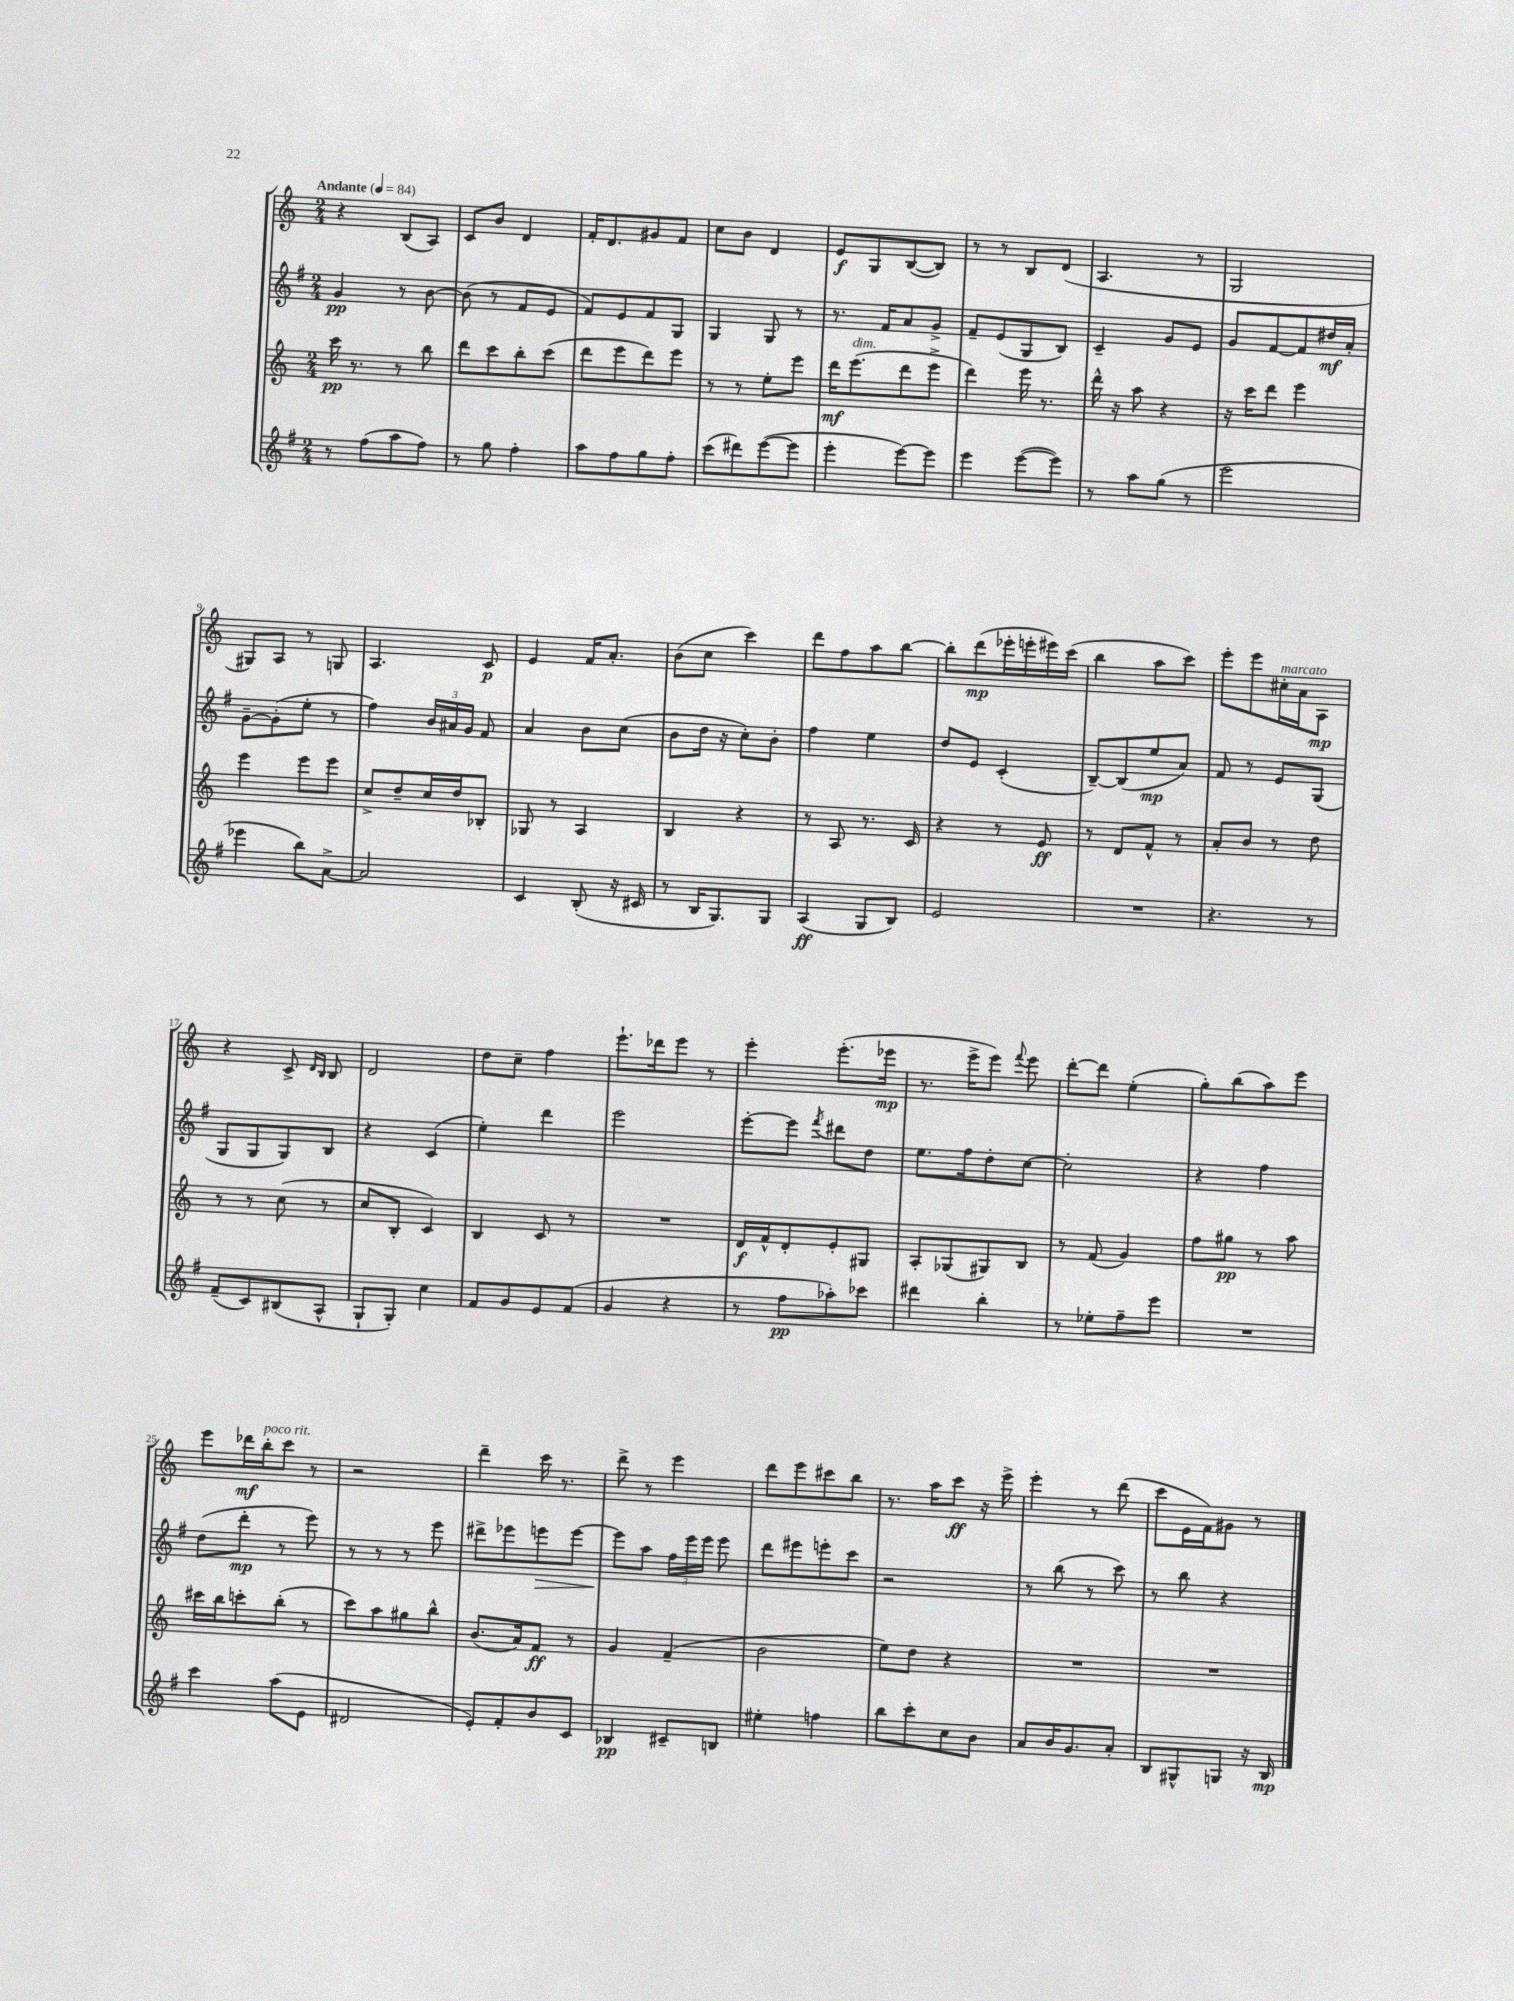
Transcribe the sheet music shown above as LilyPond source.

<<
\new StaffGroup <<
\new Staff = "s0" {
    \clef treble \key c \major \numericTimeSignature \time 2/4 \tempo "Andante" 4 = 84
    \autoBeamOff r4 b8[( a8]) |
    c'8[ b'8] d'4 |
    f'16[-. d'8. gis'8 f'8] |
    c''8[ b'8] d'4 |
    e'8[\f g8 b8~( b8]) |
    r8 r8 b8[ d'8]( |
    a4. r8 |
    g2 |
    gis8[) a8] r8 g8 |
    a4. c'8\p |
    e'4 f'16[ a'8.]-. |
    b'8[( c''8] c'''4) |
    d'''8[ f''8 a''8 b''8]~ |
    b''8[-. d'''8\mp( ees'''16-. e'''16-. eis'''16) c'''16]( |
    b''4 a''8[ c'''8]) |
    e'''8[-. e'''8 cis''16-.^\markup { \italic "marcato" } a'16 a8]\mp |
    r4 c'8-> \grace { d'16[ b16] } b8 |
    d'2 |
    d''8[ c''8]-- f''4 |
    e'''8.[-! des'''16 e'''8] r8 |
    e'''4-. e'''8.[-.( ees'''16]\mp |
    r8. e'''16[-> e'''8]) \appoggiatura { f'''8 } e'''8 |
    d'''8[~-. d'''8] e''4-.( |
    g''8[-.) b''8( a''8) e'''8] |
    e'''8[ des'''16\mf b''16-.^\markup { \italic "poco rit." } c'''8] r8 |
    r2 |
    d'''4-- c'''16 r8. |
    d'''8-> r8 e'''4 |
    d'''8[ e'''8 cis'''8 b''8] |
    r8. a''16[ c'''8]\ff r16 e'''16-> |
    e'''4-. r8 d'''8( |
    c'''8[ e'16 f'16) gis'8] r8 \bar "|." |
}
\new Staff = "s1" {
    \clef treble \key g \major \numericTimeSignature \time 2/4
    \autoBeamOff g'4\pp r8 b'8~ |
    b'8( r8 fis'8[ e'8] |
    fis'8[) e'8 fis'8 g8] |
    g4 g8 r8 |
    r8. fis'16[ a'8 g'8]-> |
    fis'8[-- e'8( g8 b8]) |
    c'4-- g'8[ e'8] |
    g'8[ fis'8~ fis'8 dis''16\mf a'16]-. |
    g'8[~-- g'8-.( e''8]-. r8 |
    fis''4) \tuplet 3/2 { b'16[ ais'16 g'16] } fis'8 |
    a'4 b'8[ c''8]( |
    b'8[ d''16] r16 c''8[-.) b'8]-. |
    fis''4 e''4 |
    d''8[ e'8] c'4-.( |
    b8[~--) b8( e''8\mp a'8]) |
    fis'8 r8 e'8[ g8]( |
    g8[ g8 g8) b8] |
    r4 c'4( |
    e''4-.) d'''4 |
    e'''2 |
    e'''8[~-. e'''8] \acciaccatura { fis'''8 } dis'''8[ d''8] |
    e''8.[ fis''16 d''8-. c''8]~ |
    c''2-. |
    r4 fis''4 |
    d''8[( d'''8]-.\mp r8 e'''8) |
    r8 r8 r8 e'''8 |
    dis'''8[-> ees'''8 e'''8\> e'''8]~ |
    e'''8[\! a''8] \tuplet 3/2 { fis''16[ e'''16 e'''16] } e'''8 |
    d'''8[ eis'''8 e'''8-. c'''8] |
    r2 |
    r8 b''8( r8 c'''8) |
    r8 b''8 r4 \bar "|." |
}
\new Staff = "s2" {
    \clef treble \key c \major \numericTimeSignature \time 2/4
    \autoBeamOff c'''16\pp r8. r8 b''8 |
    d'''8[ c'''8 b''8-. c'''8]( |
    d'''8[ e'''8 d'''8) e'''8] |
    r8 r8 e''8[-. e'''8] |
    d'''16[\mf e'''8.^\markup { \italic "dim." }( d'''8 e'''8]-> |
    d'''4) e'''16 r8. |
    d'''16-^ r16 a''8 r4 |
    r16 c'''16[ d'''8] e'''4 |
    e'''4 e'''8[ e'''8] |
    c''8[-> d''8-- c''16 d''16 bes8]-. |
    ges8 r8 a4 |
    b4 r4 |
    r8 a8 r8. c'16 |
    r4 r8 e'8\ff |
    r8 d'8[ f'8]-^ r8 |
    a'8[-. b'8] r8 d''8 |
    r8 r8 c''8( r8 |
    c''8[ b8]-. c'4) |
    b4 c'8 r8 |
    R2 |
    d'16[\f f'16-^ d'8-. e'8-. gis8] |
    a8[-. ges8( gis8) b8] |
    r8 f'8( g'4) |
    f''8[ gis''8]\pp r8 a''8 |
    cis'''16[ b''16 c'''8-. b''8]-.( r8 |
    c'''8[) a''8 gis''8 b''8]-^ |
    b'8.[( a'16) f'8]\ff r8 |
    g'4 f'4--( |
    b'2 |
    e''8[) d''8] r4 |
    R2 |
    R2 \bar "|." |
}
\new Staff = "s3" {
    \clef treble \key g \major \numericTimeSignature \time 2/4
    \autoBeamOff r8 fis''8[( a''8 fis''8]) |
    r8 g''8 fis''4-. |
    a''8[ fis''8 g''8 fis''8]-. |
    c'''8[( dis'''8) e'''8~( e'''8] |
    e'''4-. e'''8[~) e'''8] |
    e'''4 e'''8[~( e'''8]) |
    r8 a''8[ g''8]( r8 |
    e'''2 |
    ees'''4 b''8[) a'8]~-> |
    a'2 |
    c'4 b8-.( r16 cis'16 |
    r8 b16[ g8.) g8] |
    a4\ff( g8[ b8]) |
    e'2 |
    R2 |
    r4. r8 |
    fis'8[--( c'8) bis8( a8]-^ |
    g8[-! g8]-.) c''4 |
    fis'8[ g'8 e'8 fis'8]( |
    g'4 r4 |
    r8 fis''8[\pp aes''8-.) ces'''8] |
    dis'''4 b''4-. |
    r8 ees''8[-. fis''8-- e'''8] |
    R2 |
    c'''4 a''8[( e'8] |
    dis'2 |
    e'8[-.) fis'8-. b'8 c'8] |
    bes4\pp cis'8[-- b8] |
    eis''4-. f''4 |
    b''8[ c'''8-. c''8 b'8] |
    a'8[ b'16 g'8. a'8]-. |
    b8[ gis8-^ g8] r16 b16\mp \bar "|." |
}
>>
>>
